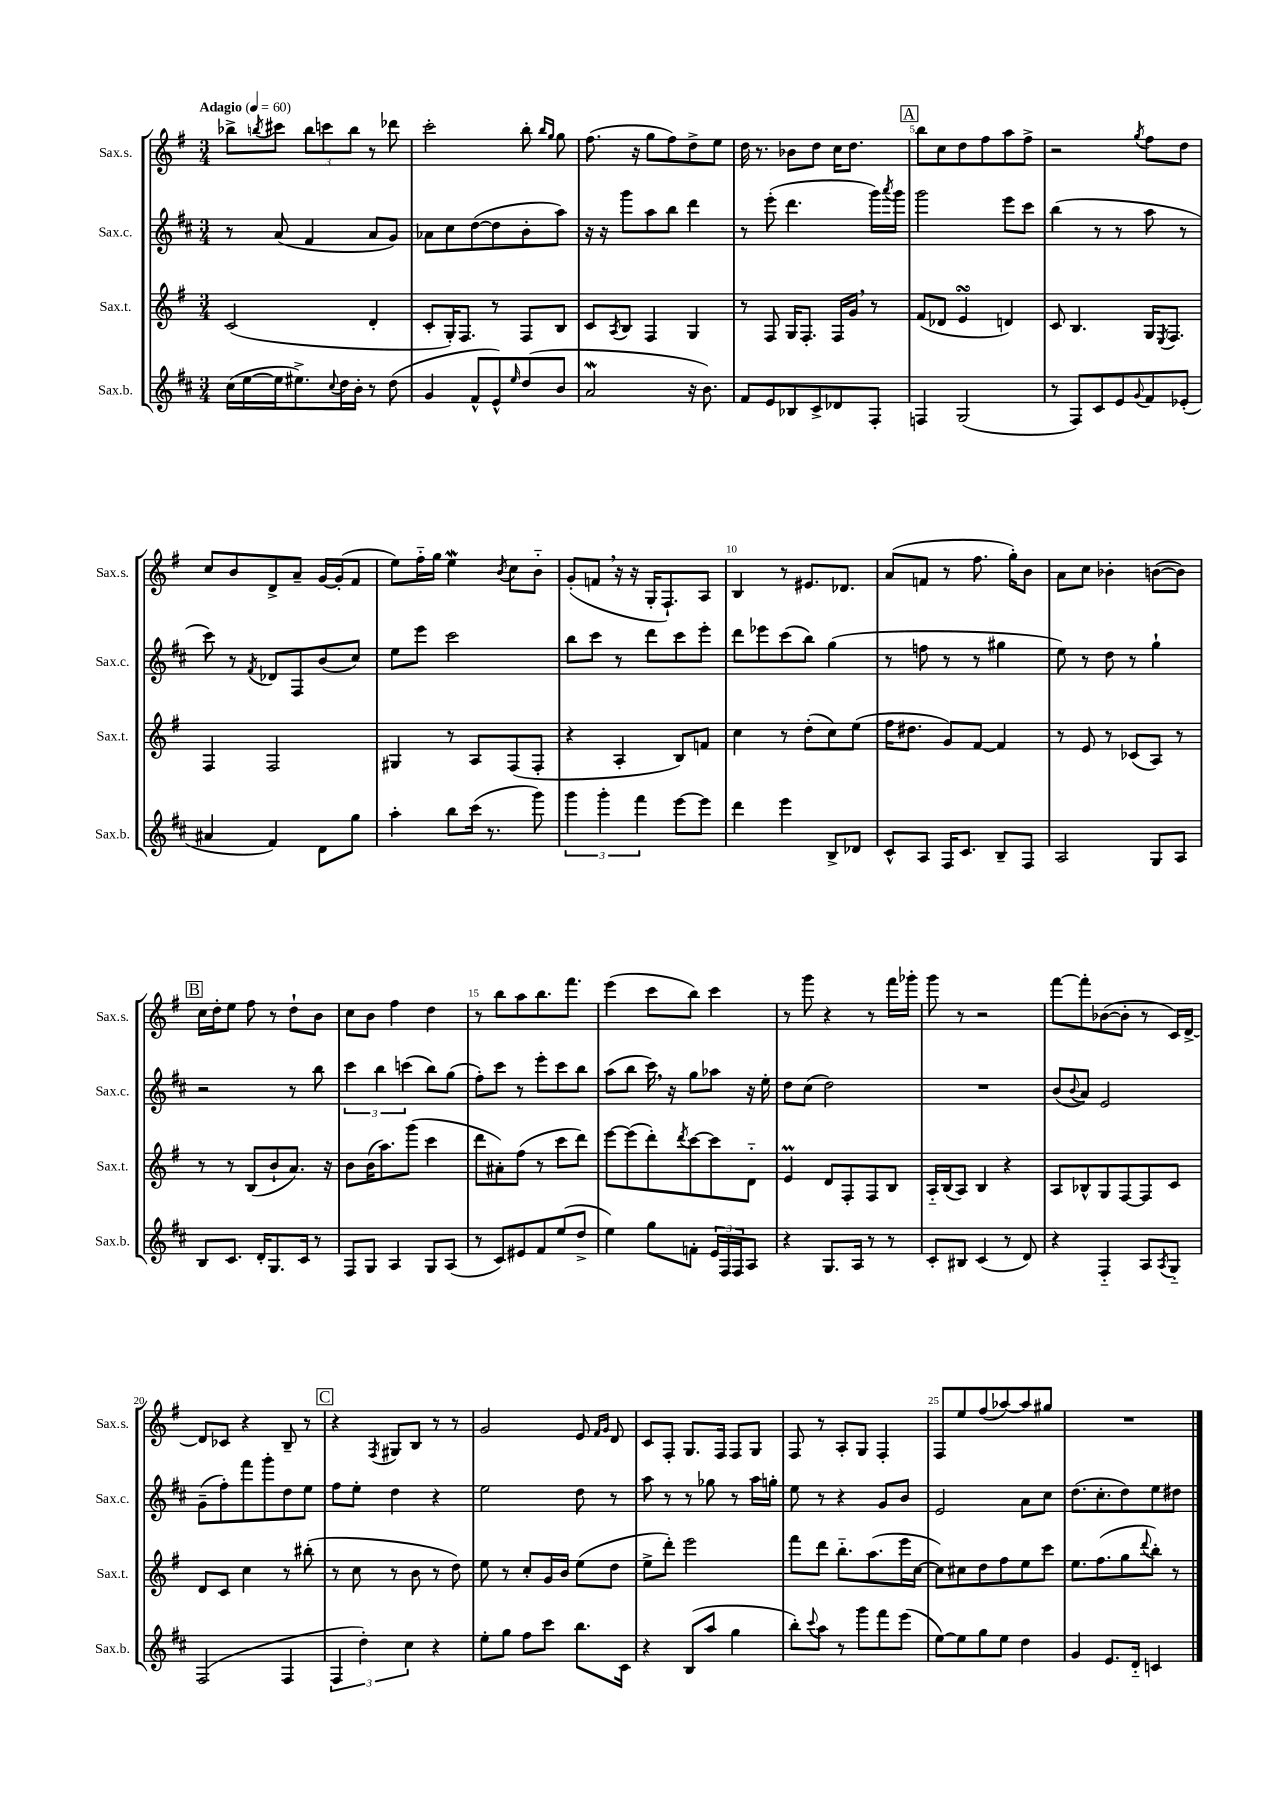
<<
\new StaffGroup <<
\new Staff = "s0" \with { instrumentName = "Sax.s." shortInstrumentName = "Sax.s." } {
    \clef treble \key g \major \numericTimeSignature \time 3/4 \tempo "Adagio" 4 = 60
    bes''8-> \acciaccatura { b''8 } cis'''8 \tuplet 3/2 { b''8 c'''8 b''8 } r8 des'''8 |
    c'''2-. b''8-. \grace { b''16 g''16 } g''8 |
    fis''8.( r16 g''8 fis''8) d''8-> e''8 |
    d''16 r8. bes'8 d''8 c''16 d''8. |
    \mark \markup { \box "A" } b''8 c''8 d''8 fis''8 a''8 fis''8-> |
    r2 \acciaccatura { g''8 } fis''8 d''8 |
    c''8 b'8 d'8-> a'8-- g'16~ g'16-.( fis'8 |
    e''8) fis''16-_ g''16 e''4\mordent \acciaccatura { b'8 } c''8 b'8-_ |
    g'8-.( f'8 \breathe r16 r16 g16-. fis8.-!) a8 |
    b4 r8 eis'8. des'8. |
    a'8( f'8 r8 fis''8. g''16-.) b'8 |
    a'8 c''8 bes'4-. b'8~( b'8) |
    \mark \markup { \box "B" } c''16 d''16-. e''8 fis''8 r8 d''8-! b'8 |
    c''8 b'8 fis''4 d''4 |
    r8 b''8 a''8 b''8. fis'''8. |
    e'''4( c'''8 b''8) c'''4 |
    r8 g'''8 r4 r8 fis'''16 ges'''16-. |
    g'''8 r8 r2 |
    fis'''8~ fis'''8-. bes'8~( bes'8-. r8 c'16) d'16~-> |
    d'8 ces'8 r4 b8-- r8 |
    \mark \markup { \box "C" } r4 \acciaccatura { fis8 } gis8 b8 r8 r8 |
    g'2 e'8 \grace { fis'16 g'16 } d'8 |
    c'8 fis8-. g8. fis16 fis8 g8 |
    fis8 r8 a8-. g8 fis4-. |
    fis8 e''8 fis''8( aes''8~) aes''8 gis''8 |
    R2. \bar "|." |
}
\new Staff = "s1" \with { instrumentName = "Sax.c." shortInstrumentName = "Sax.c." } {
    \clef treble \key d \major \numericTimeSignature \time 3/4
    r8 a'8( fis'4 a'8 g'8) |
    aes'8 cis''8 d''8~( d''8 b'8-. a''8) |
    r16 r16 g'''8 a''8 b''8 d'''4 |
    r8 e'''8-.( d'''4. g'''16) \acciaccatura { a'''8 } g'''16 |
    \mark \markup { \box "A" } g'''2 e'''8 cis'''8 |
    b''4( r8 r8 a''8 r8 |
    cis'''8) r8 \acciaccatura { fis'8 } des'8 fis8 b'8( cis''8) |
    e''8 e'''8 cis'''2 |
    b''8 cis'''8 r8 d'''8 cis'''8 e'''8-. |
    d'''8 ees'''8 cis'''8( b''8) g''4( |
    r8 f''8 r8 r8 gis''4 |
    e''8) r8 d''8 r8 g''4-! |
    \mark \markup { \box "B" } r2 r8 b''8 |
    \tuplet 3/2 { cis'''4 b''4 c'''4( } b''8) g''8( |
    fis''8-.) cis'''8 r8 e'''8-. cis'''8 b''8 |
    a''8( b''8 cis'''16) \breathe r16 g''8 aes''8 r16 e''16-. |
    d''8 cis''8( d''2) |
    R2. |
    b'8( \appoggiatura { b'8 } a'8) e'2 |
    g'8--( fis''8-.) fis'''8 g'''8-. d''8 e''8 |
    \mark \markup { \box "C" } fis''8 e''8-. d''4 r4 |
    e''2 d''8 r8 |
    a''8 r8 r8 ges''8 r8 a''16 g''16-. |
    e''8 r8 r4 g'8 b'8 |
    e'2 a'8 cis''8 |
    d''8.( cis''8.-. d''8) e''8 dis''8 \bar "|." |
}
\new Staff = "s2" \with { instrumentName = "Sax.t." shortInstrumentName = "Sax.t." } {
    \clef treble \key g \major \numericTimeSignature \time 3/4
    c'2( d'4-. |
    c'8-. g16-.) fis8. r8 fis8 b8 |
    c'8 \acciaccatura { a8 } b8 fis4 g4 |
    r8 fis8 g16 fis8.-. fis16 g'16 \breathe r8 |
    \mark \markup { \box "A" } fis'8( des'8 e'4\turn d'4) |
    c'8 b4. g16 \acciaccatura { e8 } fis8. |
    fis4 fis2 |
    gis4 r8 a8 fis8( fis8-. |
    r4 a4-. b8) f'8 |
    c''4 r8 d''8-.( c''8) e''8( |
    fis''16 dis''8. g'8) fis'8~ fis'4 |
    r8 e'8 r8 ces'8( a8) r8 |
    \mark \markup { \box "B" } r8 r8 b8( b'8-! a'8.) r16 |
    b'8 b'16( a''8.) g'''8( c'''4 |
    d'''8 ais'8-.) fis''8( r8 c'''8 d'''8) |
    e'''8~ e'''8( d'''8-.) \acciaccatura { d'''8 } c'''8~ c'''8 d'8-_ |
    e'4\prall d'8 fis8-. fis8 b8 |
    a16-_ b16( a8) b4 r4 |
    a8 bes8-^ g8 fis8~ fis8 c'8 |
    d'8 c'8 c''4 r8 bis''8-.( |
    \mark \markup { \box "C" } r8 c''8 r8 b'8 r8 d''8) |
    e''8 r8 c''8-. g'16 b'16 e''8( d''8 |
    e''8-> d'''8-.) e'''2 |
    fis'''8 d'''8 b''8.-_ a''8.( e'''16 c''16~ |
    c''8) cis''8 d''8 fis''8 e''8 c'''8 |
    e''8. fis''8.( g''8 \appoggiatura { d'''8 } b''8-.) r8 \bar "|." |
}
\new Staff = "s3" \with { instrumentName = "Sax.b." shortInstrumentName = "Sax.b." } {
    \clef treble \key d \major \numericTimeSignature \time 3/4
    cis''16( e''16~ e''16 eis''8.->) \appoggiatura { cis''8 } d''16 b'16-. r8 d''8( |
    g'4 fis'8-^ e'8-^) \grace { e''16 } d''8( b'8 |
    a'2\mordent r16 b'8.) |
    fis'8 e'8 bes8 cis'8-> des'8 fis8-. |
    \mark \markup { \box "A" } f4 g2( |
    r8 fis8) cis'8 e'8 \appoggiatura { g'8 } fis'8 ees'8-.( |
    ais'4 fis'4) d'8 g''8 |
    a''4-. b''8 cis'''16( r8. g'''8) |
    \tuplet 3/2 { g'''4 g'''4-. fis'''4 } e'''8~ e'''8 |
    d'''4 e'''4 b8-> des'8 |
    cis'8-^ a8 fis16 cis'8. b8-- fis8 |
    a2 g8 a8 |
    \mark \markup { \box "B" } b8 cis'8. d'16-. g8. cis'16 r8 |
    fis8 g8 a4 g8 a8( |
    r8 cis'8) eis'8 fis'8 e''8( d''8-> |
    e''4) g''8 f'8-. \tuplet 3/2 { e'16 fis16 fis16 } a8 |
    r4 g8. a16 r8 r8 |
    cis'8-. bis8 cis'4( r8 d'8) |
    r4 fis4-_ a8 \acciaccatura { a8 } g8-_ |
    fis2( fis4 |
    \mark \markup { \box "C" } \tuplet 3/2 { fis4 d''4-.) cis''4 } r4 |
    e''8-. g''8 fis''8 cis'''8 b''8. cis'16 |
    r4 b8( a''8 g''4 |
    b''8-.) \appoggiatura { cis'''8 } a''8 r8 g'''8 fis'''8 e'''8( |
    e''8~) e''8 g''8 e''8 d''4 |
    g'4 e'8. d'16-_ c'4 \bar "|." |
}
>>
>>
\layout { \context { \Score \override BarNumber.break-visibility = ##(#f #t #t) barNumberVisibility = #(every-nth-bar-number-visible 5) } }
